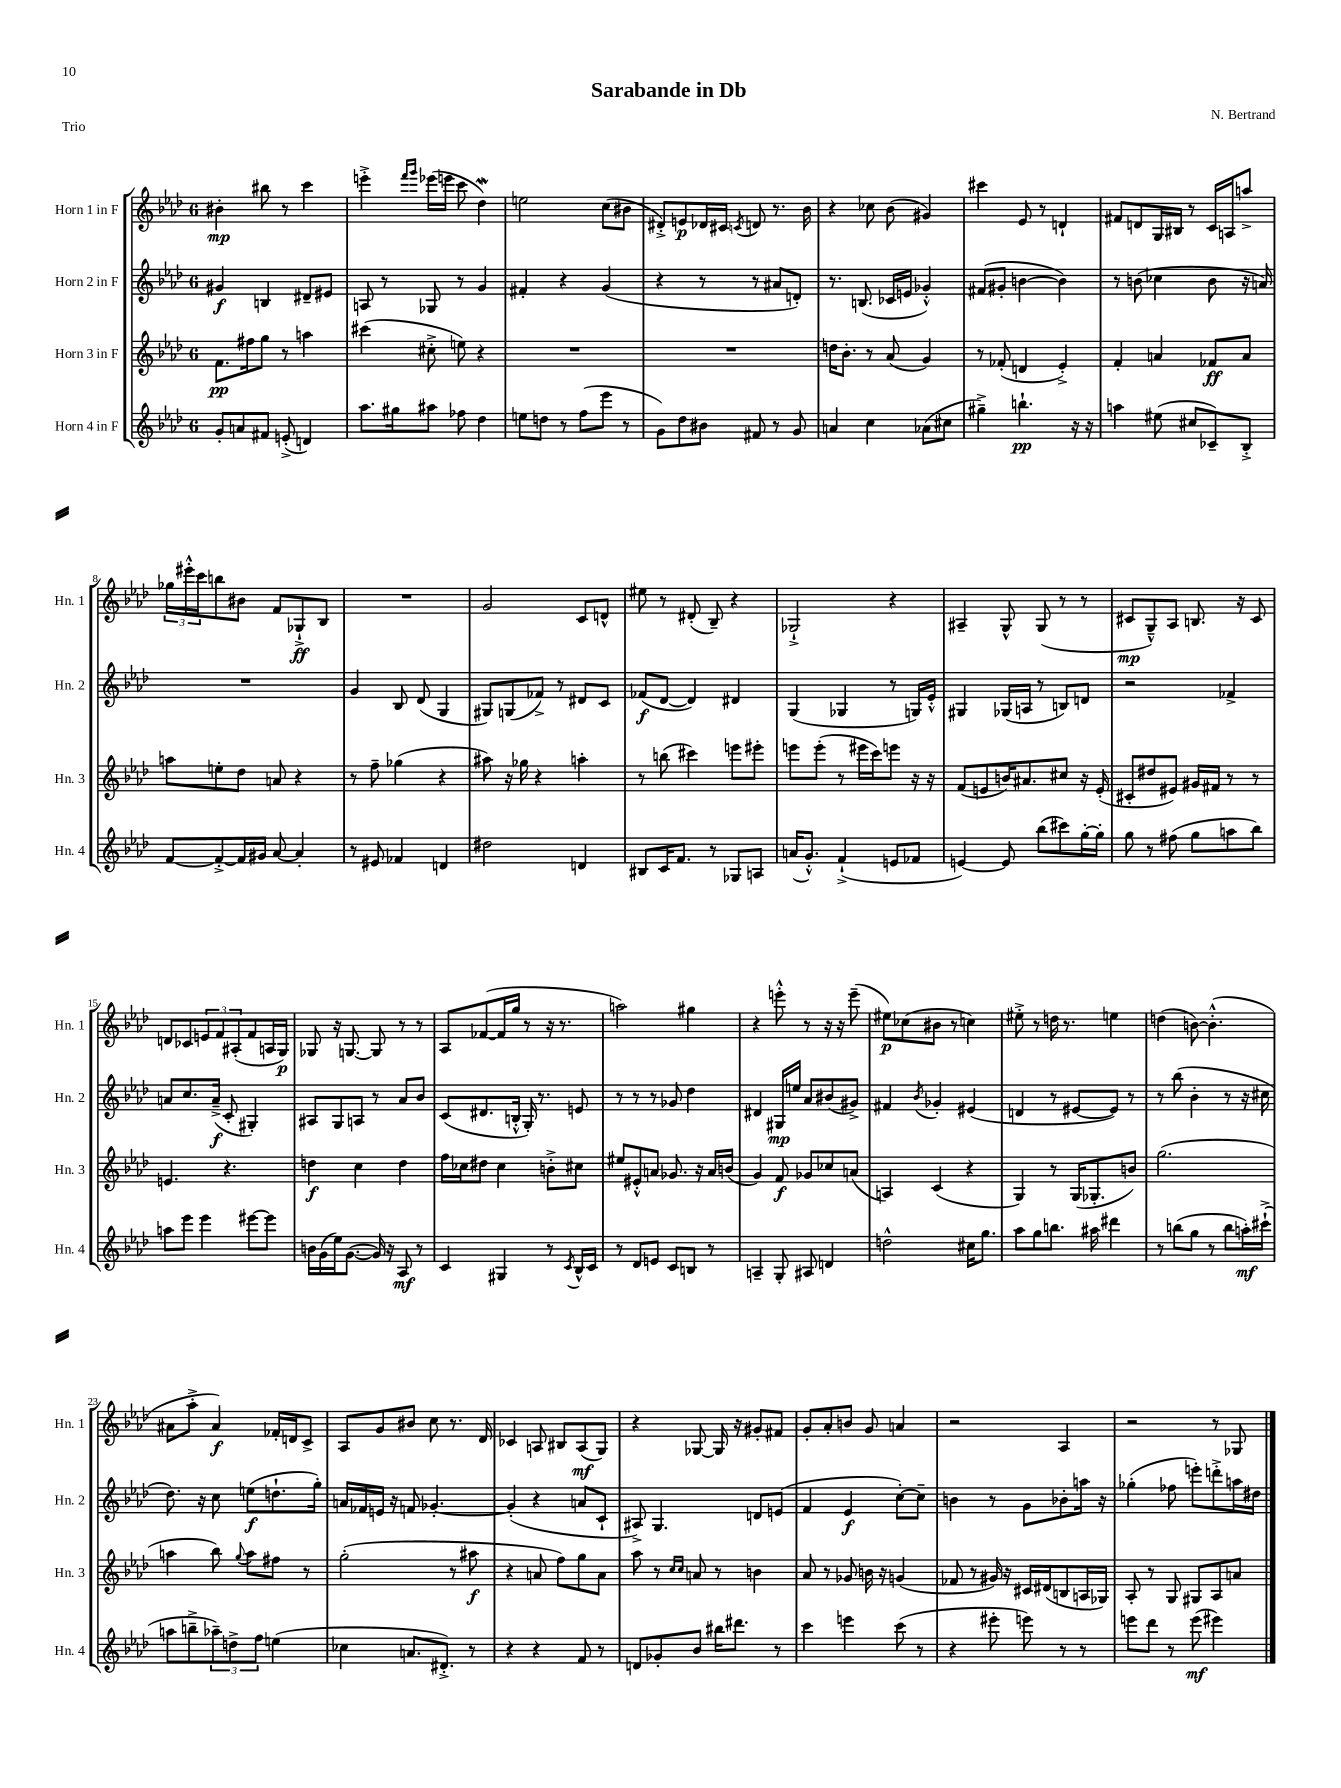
\header { title = "Sarabande in Db" composer = "N. Bertrand" piece = "Trio" }
<<
\new StaffGroup <<
\new Staff = "s0" \with { instrumentName = "Horn 1 in F" shortInstrumentName = "Hn. 1" } {
    \clef treble \key aes \major \once \override Staff.TimeSignature.style = #'single-digit \time 6/8
    bis'4-.\mp bis''8 r8 c'''4 |
    e'''4-.-> \grace { f'''16 g'''16 } ees'''16( e'''16 c'''8 des''4\mordent) |
    e''2 c''8( bis'8 |
    dis'8-.->) e'8\p des'16 cis'16 \acciaccatura { c'8 } d'8 r8. bes'16 |
    r4 ces''8 bes'8( gis'4) |
    cis'''4 ees'8 r8 d'4-! |
    fis'8 d'8 g16 bis16 r8 c'16 a16 a''8-> |
    \tuplet 3/2 { ges''16 eis'''16-.-^ c'''16 } b''8 bis'8 f'8 ges8-!->\ff bes8 |
    R2. |
    g'2 c'8 d'8-^ |
    eis''8 r8 dis'8-.( bes8--) r4 |
    ges2-!-> r4 |
    ais4-- g8-^ g8( r8 r8 |
    cis'8\mp g8---^) aes8 b8. r16 cis'8 |
    d'8 ces'8 \tuplet 3/2 { e'8 f'8 ais8-.( } f'8 a16 g16\p) |
    ges8 r16 g8.~ g8 r8 r8 |
    aes8 fes'8~( fes'16 g''16 r8 r16 r8. |
    a''2) gis''4 |
    r4 e'''8-.-^ r8 r16 r16 e'''8--( |
    eis''8\p) ces''8( bis'8 r8 c''4) |
    eis''8-.-> r8 d''16 r8. e''4 |
    d''4( b'8~) b'4.-.-^( |
    ais'8 aes''8-.-> ais'4\f) fes'16-. d'16 c'8-> |
    aes8 g'8 bis'8 c''8 r8. des'16 |
    ces'4 a8 bis8 a8\mf( g8) |
    r4 ges8~ ges16 r16 gis'8-. fis'8 |
    g'8-. aes'8-. b'8 g'8 a'4 |
    r2 aes4 |
    r2 r8 ges8 \bar "|." |
}
\new Staff = "s1" \with { instrumentName = "Horn 2 in F" shortInstrumentName = "Hn. 2" } {
    \clef treble \key aes \major \once \override Staff.TimeSignature.style = #'single-digit \time 6/8
    gis'4\f b4 dis'8-- eis'8 |
    a8 r8 ges8 r8 g'4 |
    fis'4-. r4 g'4( |
    r4 r8 r8 ais'8 d'8-.) |
    r8. b8.( ces'16 e'16 ges'4-.-^) |
    fis'8( gis'8-. b'4~ b'4) |
    r8 b'8( ces''4 b'8 r16 a'16) |
    R2. |
    g'4 bes8 des'8( g4 |
    gis8) g8( fes'8->) r8 dis'8 c'8 |
    fes'8\f( des'8~ des'4) dis'4 |
    g4( ges4 r8 g16) ees'16-.-^ |
    gis4 ges16( a16 r8 b8) d'8 |
    r2 fes'4-> |
    a'8 c''8. a'16--->\f( c'8-. gis4-.) |
    ais8 g8 a8 r8 aes'8 bes'8 |
    c'8( dis'8. b16-.-^ g16-.) r8. e'8 |
    r8 r8 r8 ges'8 des''4 |
    dis'4 gis16\mp e''16 aes'8 bis'8( gis'8->) |
    fis'4 \acciaccatura { bes'8 } ges'4-. eis'4( |
    d'4 r8 eis'8~ eis'8) r8 |
    r8 bes''8( bes'4-. r8 r16 cis''16 |
    des''8.) r16 c''8 e''8\f( d''8.-! g''16-.) |
    a'16 fes'16 e'16 r16 f'8 ges'4.~-. |
    ges'4-.( r4 a'8 c'8-! |
    ais8->) g4. d'8 e'8( |
    f'4 ees'4\f c''8~-.) c''8-- |
    b'4 r8 g'8 bes'8-. a''16 r16 |
    ges''4-.( fes''8 e'''8-.) d'''8-.-> a''16 dis''16 \bar "|." |
}
\new Staff = "s2" \with { instrumentName = "Horn 3 in F" shortInstrumentName = "Hn. 3" } {
    \clef treble \key aes \major \once \override Staff.TimeSignature.style = #'single-digit \time 6/8
    f'8.\pp fis''16 g''8 r8 a''4 |
    cis'''4( cis''8-.-> e''8) r4 |
    R2. |
    R2. |
    d''16 bes'8.-. r8 aes'8( g'4) |
    r8 fes'8-.( d'4 ees'4-.->) |
    f'4-. a'4 fes'8\ff a'8 |
    a''8 e''8-. des''8 a'8 r4 |
    r8 f''8-- ges''4( r4 |
    ais''8) r16 ges''16 r4 a''4-. |
    r8 b''8( cis'''4) e'''8 eis'''8-. |
    e'''8 e'''8-.( r8 eis'''16 c'''16) e'''8 r16 r16 |
    f'8( e'8 b'16) ais'8. cis''8 r16 e'16-.( |
    cis'8-. dis''8 eis'8) gis'16 fis'16 r8 r8 |
    e'4. r4. |
    d''4\f c''4 d''4 |
    f''16 ces''16 dis''8 ces''4 b'8-.-> cis''8 |
    eis''8 eis'8-.-^ a'8 ges'8. r16 a'16 b'16( |
    g'4) f'8\f ges'8 ces''8 a'8( |
    a4) c'4( r4 |
    g4) r8 g16( ges8.-. b'8) |
    g''2.( |
    a''4 bes''8) \appoggiatura { g''8 } a''8 fis''8 r8 |
    g''2-.( r8 ais''8\f |
    r4 a'8 f''8) g''8 a'8 |
    aes''8 r8 \grace { c''16 c''16 } a'8 r8 b'4 |
    aes'8 r8 ges'8 b'16 r16 g'4( |
    fes'8 r8 gis'16) r16 cis'16 dis'16( b8 a16 ges16) |
    aes8-. r8 g8 gis8 aes8 a'8 \bar "|." |
}
\new Staff = "s3" \with { instrumentName = "Horn 4 in F" shortInstrumentName = "Hn. 4" } {
    \clef treble \key aes \major \once \override Staff.TimeSignature.style = #'single-digit \time 6/8
    g'8-. a'8 fis'8 e'8-.->( d'4) |
    aes''8. gis''16 ais''8 fes''8 des''4 |
    e''8 d''8 r8 f''8( ees'''8 r8 |
    g'8) des''8 bis'8 fis'8 r8 g'8 |
    a'4 c''4 aes'8( cis''8 |
    gis''4--->) b''4.-!\pp r16 r16 |
    a''4 eis''8( cis''8 ces'8--) bes8-.-> |
    f'8~ f'8~-.-> f'16 gis'16 aes'8~ aes'4-. |
    r8 eis'8 fes'4 d'4 |
    dis''2 d'4 |
    bis8 c'16 f'8. r8 ges8 a8 |
    a'16( g'8.-.-^) f'4-!->( e'8 fes'8 |
    e'4~) e'8 bes''8( cis'''8) g''16~-. g''16-. |
    g''8 r8 fis''8( g''8 a''8 bes''8) |
    a''8 ees'''8 ees'''4 eis'''8~ eis'''8 |
    b'16 g'16( ees''16) g'8.~( g'16) r16 aes8\mf r8 |
    c'4 gis4 r8 \acciaccatura { c'8 } bes16-^ c'16 |
    r8 des'8 e'8 c'8 b8 r8 |
    a4-- g8-. ais8 d'4 |
    d''2-^ cis''16 g''8. |
    aes''8 g''8 b''8. ais''16 dis'''4 |
    r8 b''8( g''8 r8 b''8 a''16-.\mf) cis'''16-!->( |
    a''8 b''8---> \tuplet 3/2 { aes''8--) d''8-> f''8 } e''4( |
    ces''4 a'8. dis'8.-.->) r8 |
    r4 r4 f'8 r8 |
    d'8 ges'8-. bes'8 bis''16 dis'''8. r8 |
    c'''4 e'''4 c'''8( r8 |
    r4 eis'''8-. e'''8) r8 r8 |
    e'''8 des'''8 r8 e'''8\mf( eis'''4) \bar "|." |
}
>>
>>
